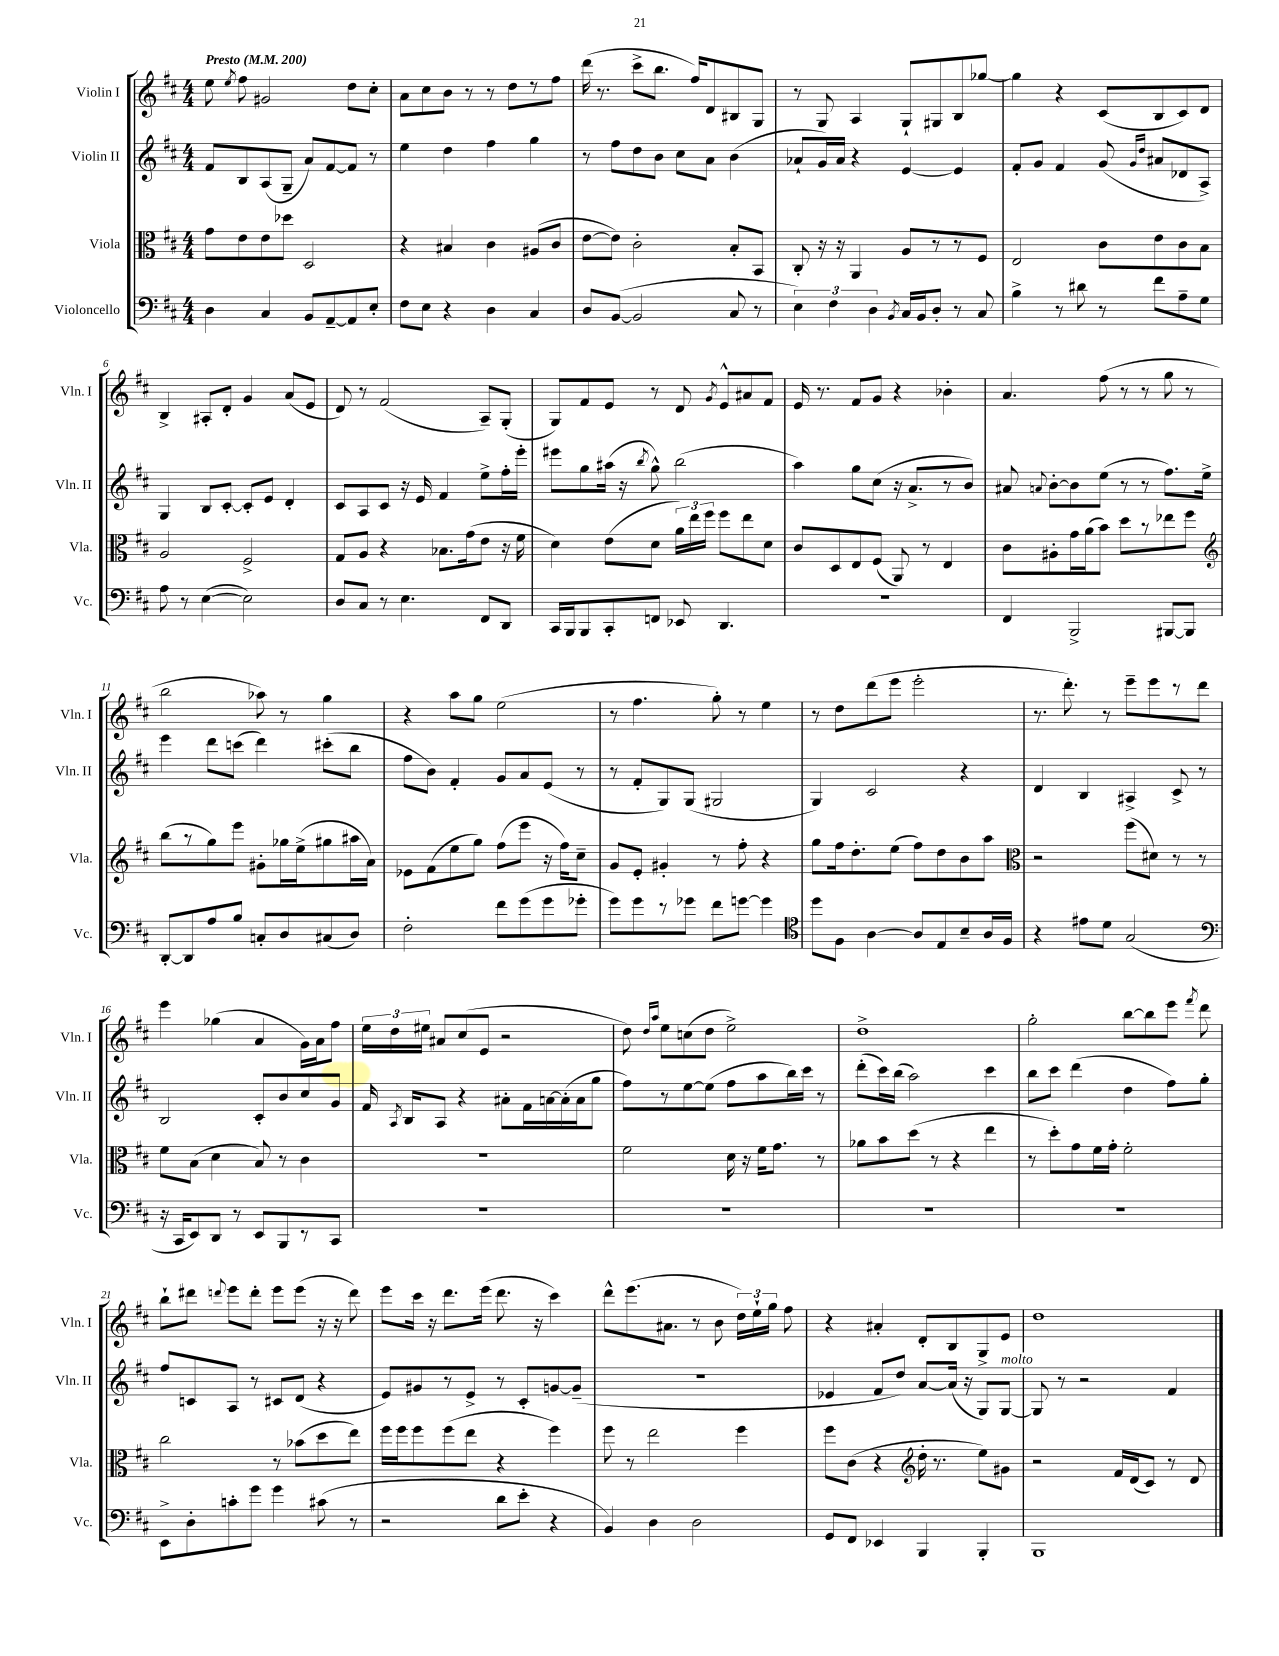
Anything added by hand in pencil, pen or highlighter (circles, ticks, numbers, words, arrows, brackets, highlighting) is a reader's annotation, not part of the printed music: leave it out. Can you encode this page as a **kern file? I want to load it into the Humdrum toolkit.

**kern	**kern	**kern	**kern
*staff4	*staff3	*staff2	*staff1
*clefF4	*clefC3	*clefG2	*clefG2
*k[f#c#]	*k[f#c#]	*k[f#c#]	*k[f#c#]
*M4/4	*M4/4	*M4/4	*M4/4
*MM200	*MM200	*MM200	*MM200
4D	8g	8f#	8ee
.	.	.	8qee
.	8e	8B	8ff#
4C#	8e	(8A	2g#
.	8dd-	8G~	.
8BB	2D	8a)	.
[8AA~	.	[8f#	.
8AA]	.	8f#]	8dd
8E'	.	8r	8cc#'
=	=	=	=
8F#	4r	4ee	8a
8E	.	.	8cc#
4r	4B#	4dd	8b
.	.	.	8r
4D	4c#	4ff#	8r
.	.	.	8dd
4C#	(8A#	4gg	8r
.	8c#	.	8ff#
=	=	=	=
8D	[8e	8r	(16ddd
.	.	.	8.r
([8BB	8e])	8ff#	.
2BB]	2c#'	8dd	8ccc#^
.	.	8b	8.bb
.	.	8cc#	.
.	.	.	16ff#)
.	.	8a	8d
8C#	8B'	(4b	8B#
8r	8BB	.	8G
=	=	=	=
6E)	8C#'	8a-`	8r
.	16r	16g)	8G
6F#	.	.	.
.	16r	16a-	.
.	4AA	4r	4A
6D	.	.	.
8qBB	.	.	.
16C#	8A	[4e	8G`
16BB	.	.	.
8D'	8r	.	8G#
8r	8r	4e]	8B
8C#	8F#	.	[8gg-
=	=	=	=
4B^	2E	8f#'	4gg-]
.	.	8g	.
8r	.	4f#	4r
8d#	.	.	.
8r	8c#	(8g	(8c#
.	.	16qqg	.
.	.	16qqdd	.
8f#	8e	8a#	8B
8A~	8c#	8d-	8c#)
8G	8B	8A^)	8d
=	=	=	=
8A	2A	4G	4B^
8r	.	.	.
([4E	.	8B	8A#'
.	.	[8c#'	8d'
2E])	2F#^	8c#']	4g
.	.	8e	.
.	.	4d'	(8a
.	.	.	8e
=	=	=	=
8D	8G	8c#	8d)
8C#	8A	8A	8r
8r	4r	8c#	(2f#
4.E	.	16r	.
.	.	16e	.
.	8.B-	4f#	.
.	(16g	.	.
8FF#	8e	8ee^	8A~)
8DD	16r	16ff#'	(8G'
.	16f#	16eee'	.
=	=	=	=
16CC#	4d)	8eee#	8G)
16BBB	.	.	.
8BBB	.	8gg	8f#
8CC#'	(8e	(16aa#	8e
.	.	16r	.
.	.	8qbb	.
8FF	8d	8gg^^)	8r
8EE-	24a)	(2bb	8d
.	24ee	.	.
.	24ff#	.	.
.	.	.	8qg
4.DD	8ff#	.	8e^^
.	8ee	.	8a#
.	8d	.	8f#
=	=	=	=
1r	8c#	4aa)	16e
.	.	.	8.r
.	8D	.	.
.	8E	8gg	8f#
.	(8F#	(8cc#	8g
.	8AA)	16r	4r
.	.	8.a^	.
.	8r	.	.
.	4E	8r	4b-'
.	.	8b)	.
=	=	=	=
4FF#	8c#	8a#	4.a
.	.	8qqa	.
.	8A#'	[8b'	.
2BBB^	16g	8b]	.
.	(16a	.	.
.	8b)	(8ee	(8ff#
.	8dd	8r	8r
.	8r	8r	8r
[8BBB#	8ee-	8.ff#)	8gg
8BBB#]	8ff#	.	8r
.	.	16ee^	.
=	=	=	=
*	*clefG2	*	*
[8DD'	(8bb	4eee	2bb
8DD]	8r	.	.
8A	8gg)	8ddd	.
8B	8eee	(8ccc	.
8C'	8g#'	4ddd)	8aa-)
8D	16gg-	.	8r
.	(16ee^	.	.
(8C#	8gg#	(8ccc#'	4gg
8D)	16aa#	8bb	.
.	16a)	.	.
=	=	=	=
2F#'	8e-	8ff#	4r
.	(8f#	8b)	.
.	8ee	4f#'	8aa
.	8gg)	.	8gg
8f#	(8ff#	8g	(2ee
(8g	8eee	8a	.
8g	16r	(8e	.
.	16ff#)	.	.
8g-'	8cc#~	8r	.
=	=	=	=
8g)	8g	8r	8r
8g	8e'	8f#'	4.ff#
8r	4g#'	8G)	.
8g-	.	(8G	.
8f#	8r	2G#	8gg')
[8g	8ff#'	.	8r
4g]	4r	.	4ee
=	=	=	=
*clefC4	*	*	*
8dd	8gg	4G)	8r
8F#	16ff#	.	8dd
.	8.dd'	.	.
[4A	.	2c#	(8ddd
.	(8ee	.	8eee
8A]	8ff#)	.	2eee'
8E	8dd	.	.
8B~	8b	4r	.
16A	8aa	.	.
16F#	.	.	.
=	=	=	=
*	*clefC3	*	*
4r	2r	4d	8.r
.	.	.	8.ddd')
8e#	.	4B	.
8d	.	.	8r
(2G	(8ff#	4A#^	8eee~
.	8d#)	.	8eee
.	8r	8c#^	8r
.	8r	8r	8ddd
=	=	=	=
*clefF4	*	*	*
16r	8f#	2B	4eee
16CC#	.	.	.
8EE)	(8B	.	.
8DD	4d	.	(4gg-
8r	.	.	.
8EE	8B)	8c#'	4a
8BBB	8r	8b	.
8r	4c#	8cc#	16g)
.	.	.	16a
8CC#	.	8g	8ff#
=	=	=	=
1r	1r	16f#	24ee
.	.	.	24dd
.	.	8qA	.
.	.	16B	.
.	.	.	24ee#
.	.	8A	8a#
.	.	4r	(8cc#
.	.	.	8e
.	.	8a#'	2r
.	.	16f#	.
.	.	[16a	.
.	.	(16a']	.
.	.	16a	.
.	.	8gg	.
=	=	=	=
1r	2f#	8ff#)	8dd)
.	.	.	16qqdd
.	.	.	16qqaa
.	.	8r	8ee
.	.	[8ee	(8cc
.	.	(8ee]	8dd
.	16d	8ff#	2ee^)
.	16r	.	.
.	16f#	8aa	.
.	8.g	.	.
.	.	16bb)	.
.	.	16ccc#	.
.	8r	8r	.
=	=	=	=
1r	8a-	(8ddd'	1dd^
.	8b	16ccc#)	.
.	.	(16bb	.
.	(8dd	2aa)	.
.	8r	.	.
.	4r	.	.
.	4ee	4ccc#	.
=	=	=	=
1r	8r	8bb	2gg'
.	8dd')	8ccc#	.
.	8g	(4ddd	.
.	16f#	.	.
.	16g'	.	.
.	2f#'	4dd	[8bb
.	.	.	8bb]
.	.	8ff#)	8eee
.	.	.	8qfff#
.	.	8gg'	8ddd
=	=	=	=
8EE^	2cc#	8ff#	8bb`
8D'	.	8c	8ddd#
.	.	.	8qqddd
8c'	.	8A	8eee
8g	.	8r	8ddd'
4g	8r	8c#	8eee
.	(8b-	(8d	(8eee
(8c#	8dd	4r	16r
.	.	.	16r
8r	8ee)	.	8ddd)
=	=	=	=
2r	16ff#	8e)	8eee
.	16ff#	.	.
.	8ff#	8g#	16ccc#
.	.	.	16r
.	(8ff#	8r	8.ddd
.	8ee	8e^	.
.	.	.	(16eee
8d	4r	8r	8.ddd
8e'	.	8c#'	.
.	.	.	16r
4r	4ff#)	[8g	4ccc#)
.	.	(8g~]	.
=	=	=	=
4BB)	8ff#	1r	8ddd^^
.	8r	.	(8.eee
4D	2ee	.	.
.	.	.	8.a#
2D	.	.	8r
.	.	.	8b
.	4ff#	.	24dd)
.	.	.	24ee`
.	.	.	24gg
.	.	.	8ff#
=	=	=	=
8GG	8ff#	4e-	4r
8FF#	(8c#	.	.
4EE-	4r	8f#	4a#'
.	.	8dd)	.
*	*clefG2	*	*
4BBB	16dd'	[8a	8d'
.	8.r	.	.
.	.	(16a]	8B
.	.	16r	.
4BBB'	8ee)	8G)	8G^
.	8g#	[8G	8e
=	=	=	=
1BBB	2r	8G]	1dd
.	.	8r	.
.	.	2r	.
.	16f#	.	.
.	(16d	.	.
.	8c#)	.	.
.	8r	4f#	.
.	8d	.	.
==	==	==	==
*-	*-	*-	*-
